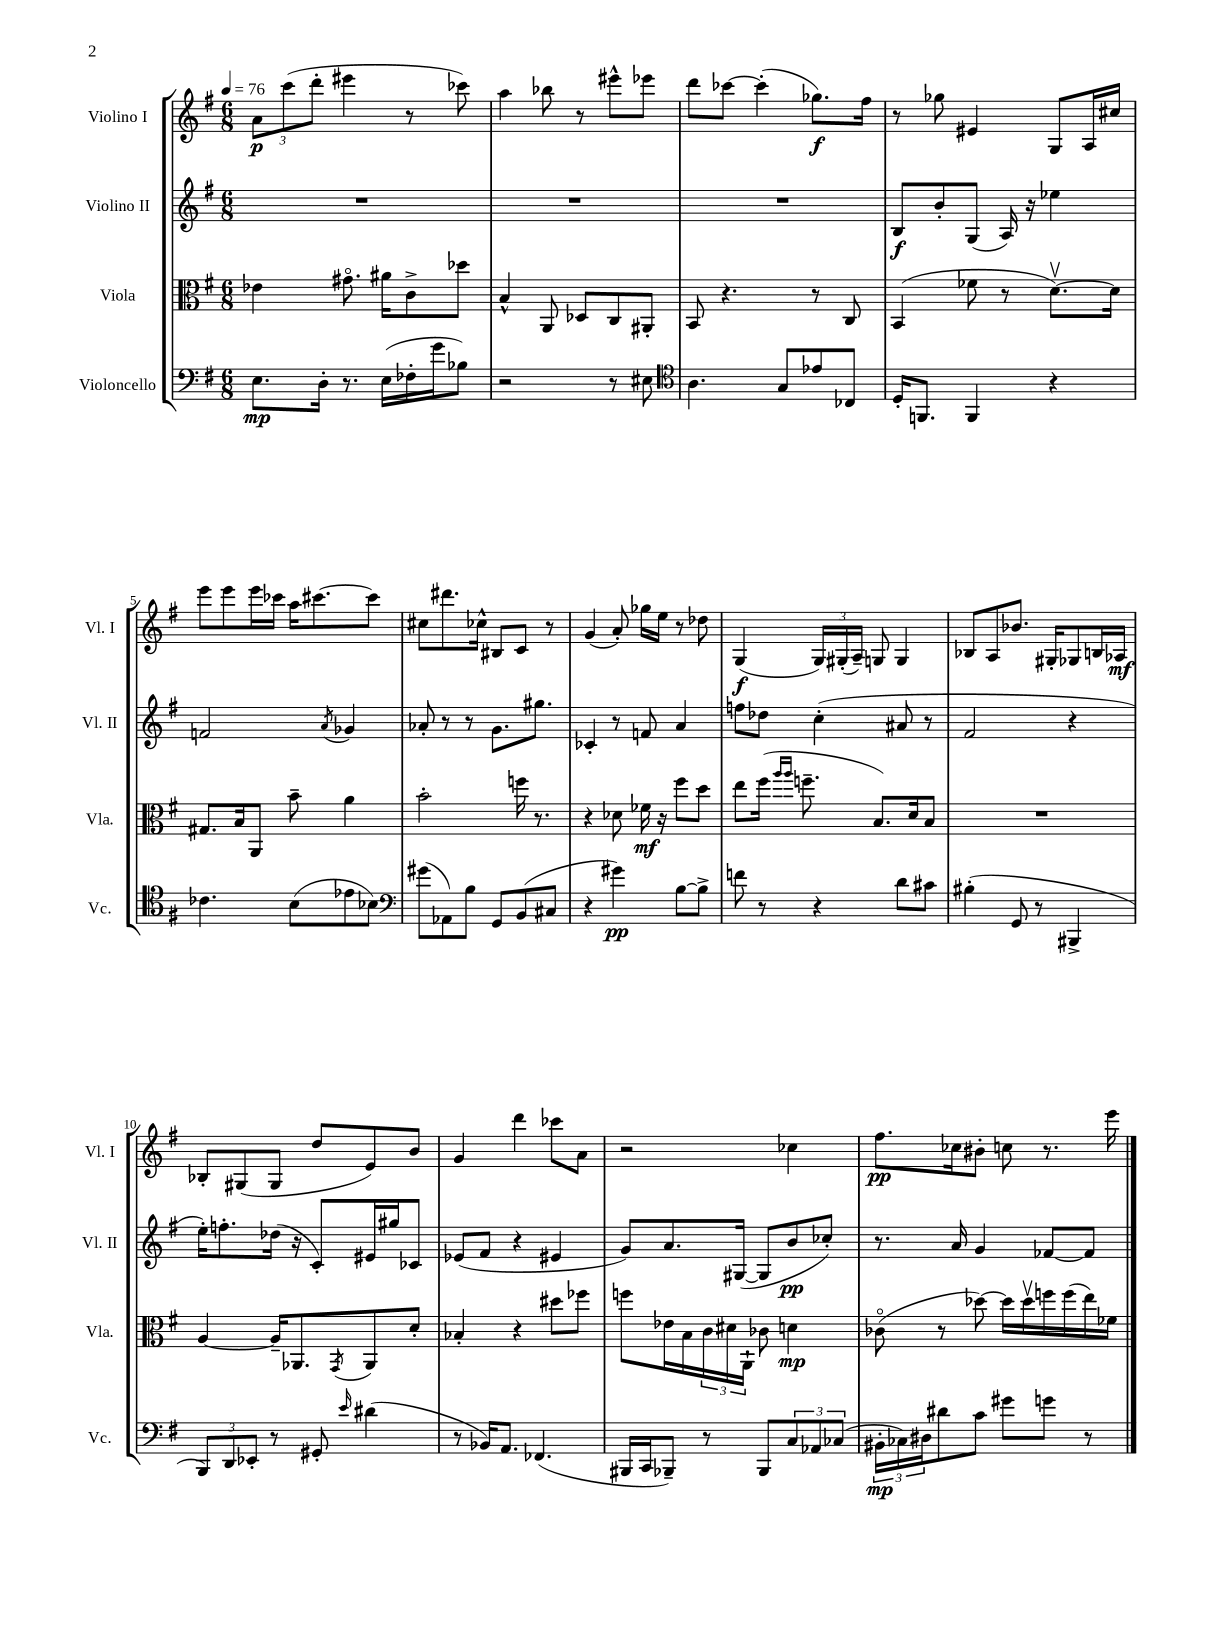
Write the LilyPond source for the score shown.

<<
\new StaffGroup <<
\new Staff = "s0" \with { instrumentName = "Violino I" shortInstrumentName = "Vl. I" } {
    \clef treble \key g \major \numericTimeSignature \time 6/8 \tempo 4 = 76
    \tuplet 3/2 { a'8\p c'''8( d'''8-. } eis'''4 r8 ces'''8) |
    a''4 bes''8 r8 eis'''8-^ ees'''8 |
    d'''8 ces'''8~ ces'''4-.( ges''8.\f) fis''16 |
    r8 ges''8 eis'4 g8 a16 cis''16 |
    e'''8 e'''8 e'''16 ces'''16 a''16 cis'''8.~ cis'''8 |
    cis''8 dis'''8. ces''16-^ bis8 c'8 r8 |
    g'4( a'8-.) ges''16 e''16 r8 des''8 |
    g4\f( \tuplet 3/2 { g16) gis16-.( a16--) } g8 g4 |
    bes8 a8 bes'8. gis16-. ges8 b16 aes16\mf |
    bes8-. gis8( gis8 d''8 e'8) b'8 |
    g'4 d'''4 ces'''8 a'8 |
    r2 ces''4 |
    fis''8.\pp ces''16 bis'8-. c''8 r8. e'''16 \bar "|." |
}
\new Staff = "s1" \with { instrumentName = "Violino II" shortInstrumentName = "Vl. II" } {
    \clef treble \key g \major \numericTimeSignature \time 6/8
    R2. |
    R2. |
    R2. |
    b8\f b'8-. g8( a16) r16 ees''4 |
    f'2 \acciaccatura { a'8 } ges'4 |
    aes'8-. r8 r8 g'8. gis''8. |
    ces'4-. r8 f'8 a'4 |
    f''8 des''8 c''4-.( ais'8 r8 |
    fis'2 r4 |
    e''16-.) f''8.-. des''16( r16 c'8-.) eis'16 gis''16 ces'8 |
    ees'8( fis'8 r4 eis'4 |
    g'8) a'8. gis16~( gis8 b'8\pp ces''8-.) |
    r8. a'16 g'4 fes'8~ fes'8 \bar "|." |
}
\new Staff = "s2" \with { instrumentName = "Viola" shortInstrumentName = "Vla." } {
    \clef alto \key g \major \numericTimeSignature \time 6/8
    ees'4 gis'8.\flageolet ais'16 c'8-> des''8 |
    b4-^ a,8 des8 c8 ais,8-. |
    b,8 r4. r8 c8 |
    b,4( fes'8 r8 d'8.~\upbow) d'16 |
    gis8. b16 a,8 b'8-- a'4 |
    b'2-. f''16 r8. |
    r4 des'8 fes'16\mf r16 fis''8 d''8 |
    e''8 fis''16( \grace { a''16 a''16 } f''8.-- b8.) d'16 b8 |
    R2. |
    a4~ a16-- aes,8. \acciaccatura { g,8 } aes,8 d'8-. |
    bes4-. r4 dis''8 fes''8 |
    f''8 ees'16 b16 \tuplet 3/2 { c'16 dis'16 a,16-! } ces'8 d'4\mp |
    ces'8\flageolet( r8 des''8~) des''16 des''16\upbow f''16 f''16( e''16) fes'16 \bar "|." |
}
\new Staff = "s3" \with { instrumentName = "Violoncello" shortInstrumentName = "Vc." } {
    \clef bass \key g \major \numericTimeSignature \time 6/8
    e8.\mp d16-. r8. e16( fes16-. g'16 bes8) |
    r2 r8 eis8 |
    \clef tenor a4. g8 ees'8 ces8 |
    d16-. f,8. f,4 r4 |
    ces'4. b8( ees'8 bes8) |
    \clef bass gis'8( aes,8) b8 g,8 b,8( cis8 |
    r4 gis'4\pp) b8~ b8-> |
    f'8 r8 r4 d'8 cis'8 |
    bis4-.( g,8 r8 bis,,4-> |
    \tuplet 3/2 { b,,8) d,8 ees,8-. } r8 gis,8-. \grace { e'16 } dis'4( |
    r8 bes,16) a,8. fes,4.( |
    bis,,16 c,16 bes,,8--) r8 bes,,8 \tuplet 3/2 { c8 aes,8 ces8( } |
    \tuplet 3/2 { bis,16-.\mp ces16) dis16 } dis'8 c'8 gis'8 g'8 r8 \bar "|." |
}
>>
>>
